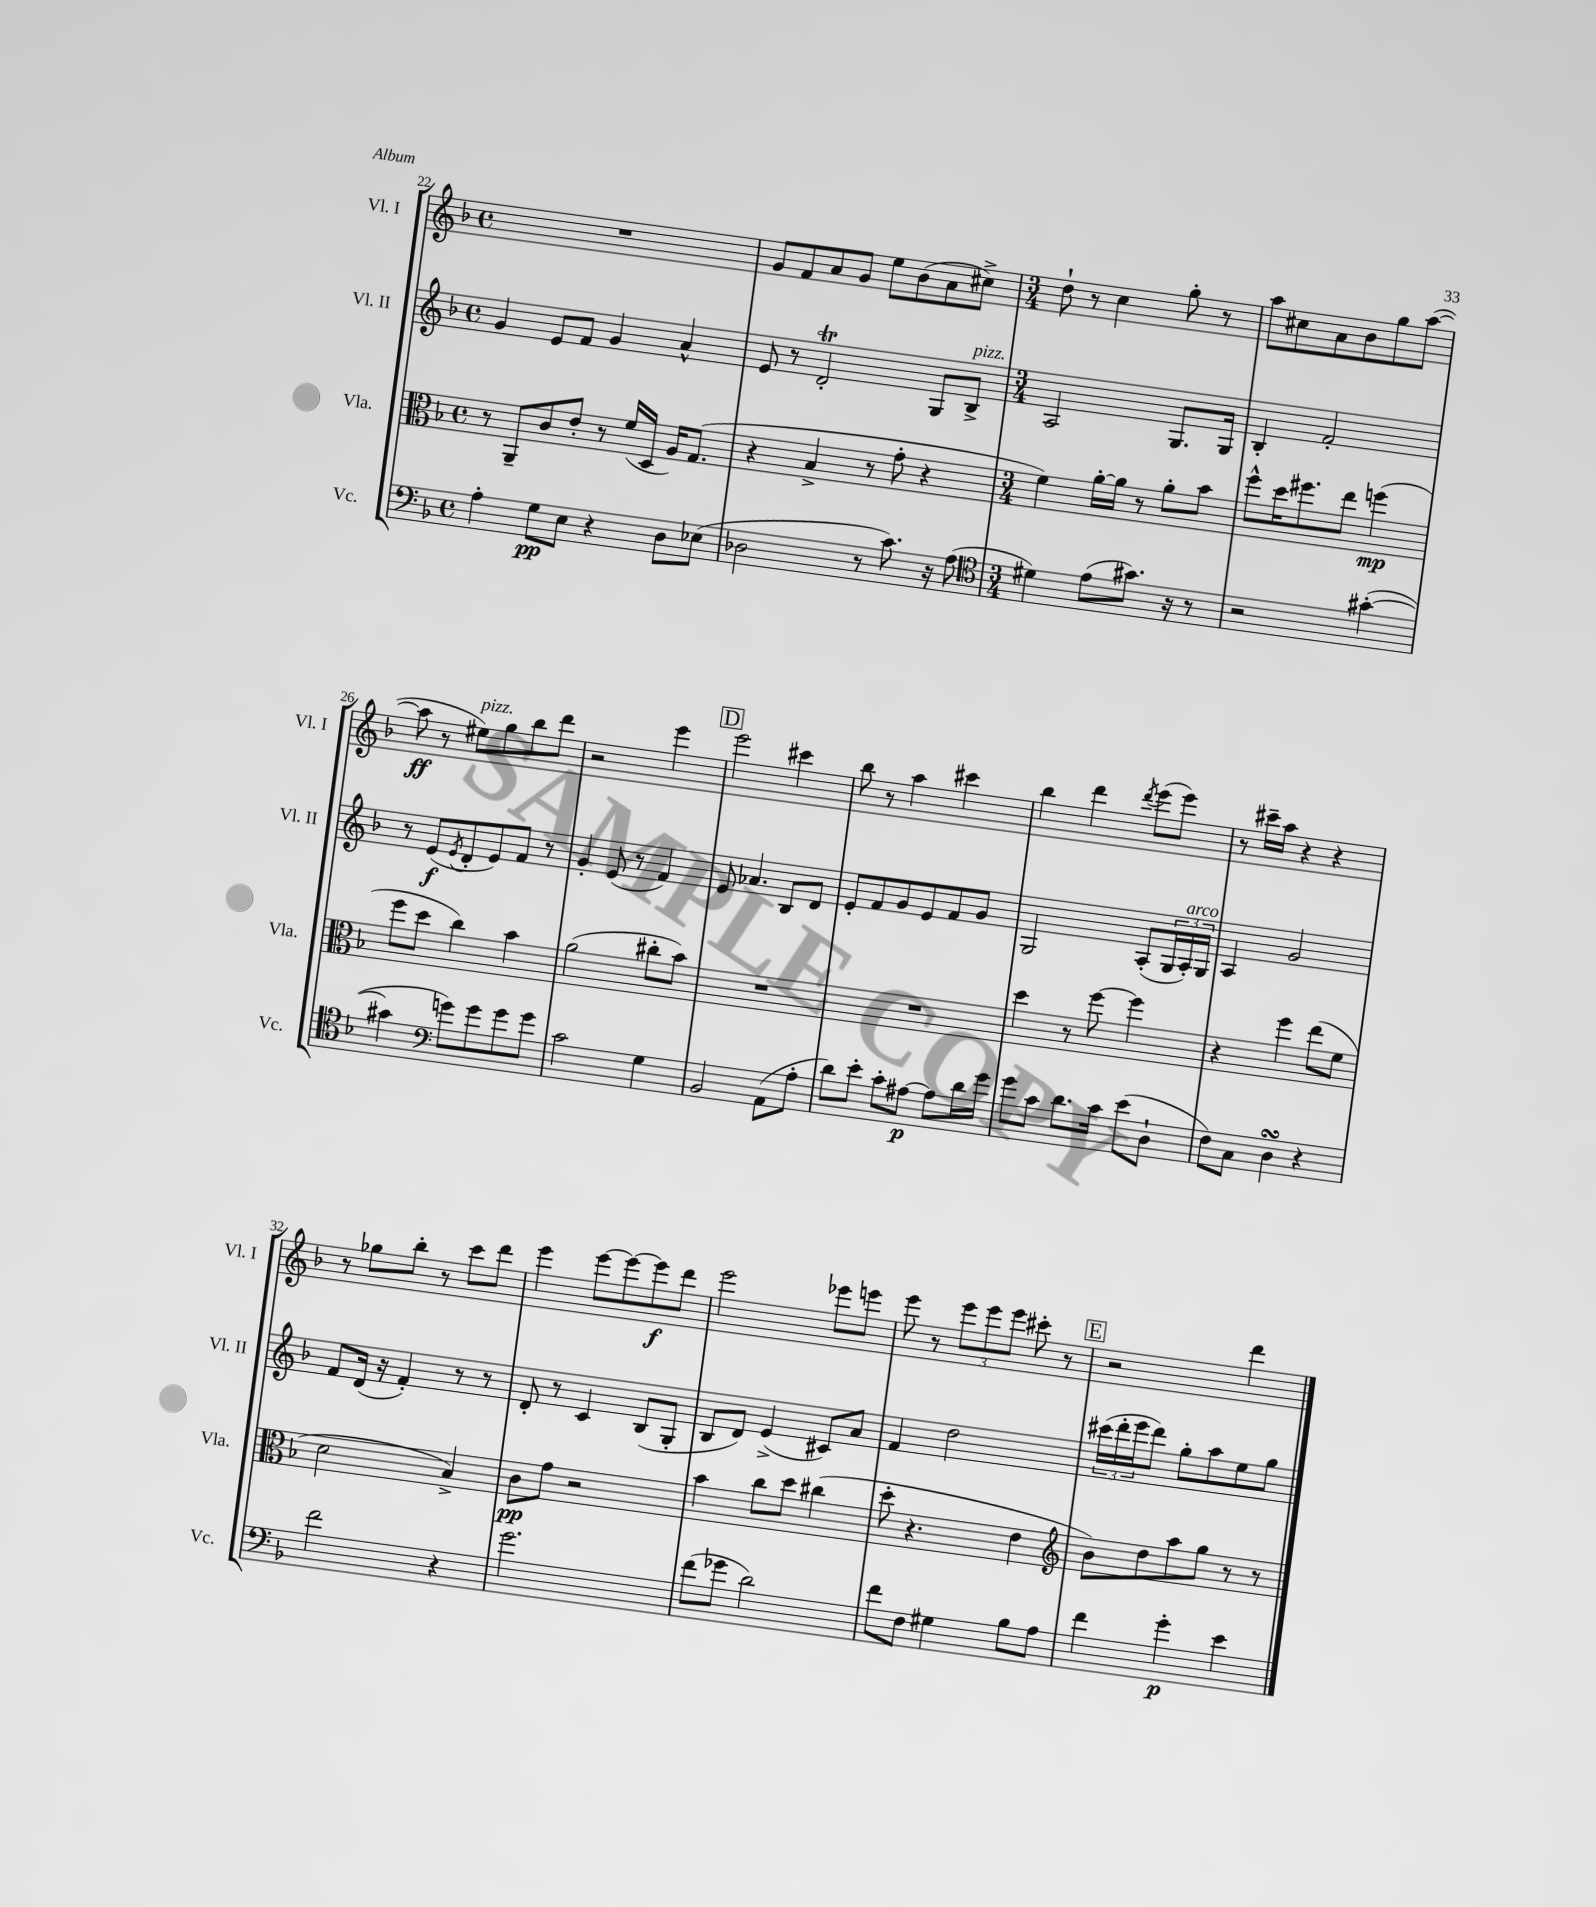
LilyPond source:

<<
\new StaffGroup <<
\new Staff = "s0" \with { instrumentName = "Vl. I" shortInstrumentName = "Vl. I" } {
    \clef treble \key f \major \defaultTimeSignature \time 4/4
    R1 |
    g'8 f'8 a'8 g'8 e''8 bes'8( a'8 cis''8->) |
    \numericTimeSignature \time 3/4 d''8-! r8 c''4 g''8-. r8 |
    a''8 cis''8 a'8 bes'8 g''8 a''8~( |
    a''8\ff r8 eis''8^\markup { \italic "pizz." }) g''8 bes''8 d'''8 |
    r2 e'''4 |
    \mark \markup { \box "D" } e'''2 cis'''4 |
    bes''8 r8 a''4 cis'''4 |
    bes''4 d'''4 \acciaccatura { d'''8 } e'''8( e'''8) |
    r8 cis'''16-- a''16 r4 r4 |
    r8 ges''8 bes''8-. r8 c'''8 d'''8 |
    e'''4 e'''8~ e'''8~ e'''8\f d'''8 |
    e'''2 ees'''8 e'''8 |
    e'''8 r8 \tuplet 3/2 { e'''8 e'''8 e'''8 } cis'''8-. r8 |
    \mark \markup { \box "E" } r2 d'''4 \bar "|." |
}
\new Staff = "s1" \with { instrumentName = "Vl. II" shortInstrumentName = "Vl. II" } {
    \clef treble \key f \major \defaultTimeSignature \time 4/4
    g'4 e'8 f'8 g'4 a'4-^ |
    e'8 r8 d'2-.\trill g8 bes8->^\markup { \italic "pizz." } |
    \numericTimeSignature \time 3/4 a2 g8. g16 |
    bes4-. f'2-. |
    r8 e'8\f( \acciaccatura { e'8 } d'8-. e'8) f'8 r8 |
    g'4-. e'8( r8 f'4) |
    \mark \markup { \box "D" } e'8 aes'4. bes8 d'8 |
    e'8-. f'8 g'8 e'8 f'8 g'8 |
    g2 a8-.( \tuplet 3/2 { g16 a16-.^\markup { \italic "arco" }) g16 } |
    a4 g'2 |
    f'8 d'16( r16 f'4-.) r8 r8 |
    d'8-. r8 c'4 bes8( g8-. |
    bes8 d'8) e'4->( cis'8) a'8 |
    f'4 d''2 |
    \mark \markup { \box "E" } \tuplet 3/2 { cis'''16( d'''16-. e'''16 } d'''8) g''8-. a''8 e''8 g''8 \bar "|." |
}
\new Staff = "s2" \with { instrumentName = "Vla." shortInstrumentName = "Vla." } {
    \clef alto \key f \major \defaultTimeSignature \time 4/4
    r8 a,8-- c'8 e'8-. r8 f'16( d16 a16) g8.( |
    r4 bes4-> r8 g'8-. r4 |
    \numericTimeSignature \time 3/4 f'4) a'16~-. a'16 r8 a'8-. bes'8 |
    f''8-^ d''16 fis''8. e''8 f''4\mp( |
    f''8 d''8 c''4) bes'4 |
    a'2( cis''8-. bes'8) |
    \mark \markup { \box "D" } R2. |
    R2. |
    d''4 r8 f''8~ f''4 |
    r4 f''4 e''8( f'8 |
    d'2 bes4->) |
    c'8\pp g'8 r2 |
    bes'4 c''8 d''8 cis''4( |
    d''8-. r4. e'4 |
    \mark \markup { \box "E" } \clef treble bes'8) d''8 a''8 g''8 r8 r8 \bar "|." |
}
\new Staff = "s3" \with { instrumentName = "Vc." shortInstrumentName = "Vc." } {
    \clef bass \key f \major \defaultTimeSignature \time 4/4
    a4-. g8\pp e8 r4 d8 ees8( |
    des2 r8 c'8.) r16 a8( |
    \numericTimeSignature \time 3/4 \clef tenor dis'4) e'8( gis'8.) r16 r8 |
    r2 gis'4~-.( |
    gis'4 \clef bass g'8) g'8 g'8 g'8 |
    c'2 g4 |
    \mark \markup { \box "D" } bes,2 a,8( a8-. |
    d'8) e'8-. c'8-. ais8~\p ais8 d'16 g'16 |
    g'8 c'8 d'8. c'16 e'8( d8-! |
    f8) c8 d4\turn r4 |
    f'2 r4 |
    g'2. |
    f'8( ges'8 d'2) |
    f'8 f8 gis4 bes8 a8 |
    \mark \markup { \box "E" } f'4 g'4-.\p e'4 \bar "|." |
}
>>
>>
\layout { \context { \Score currentBarNumber = #22 } }
